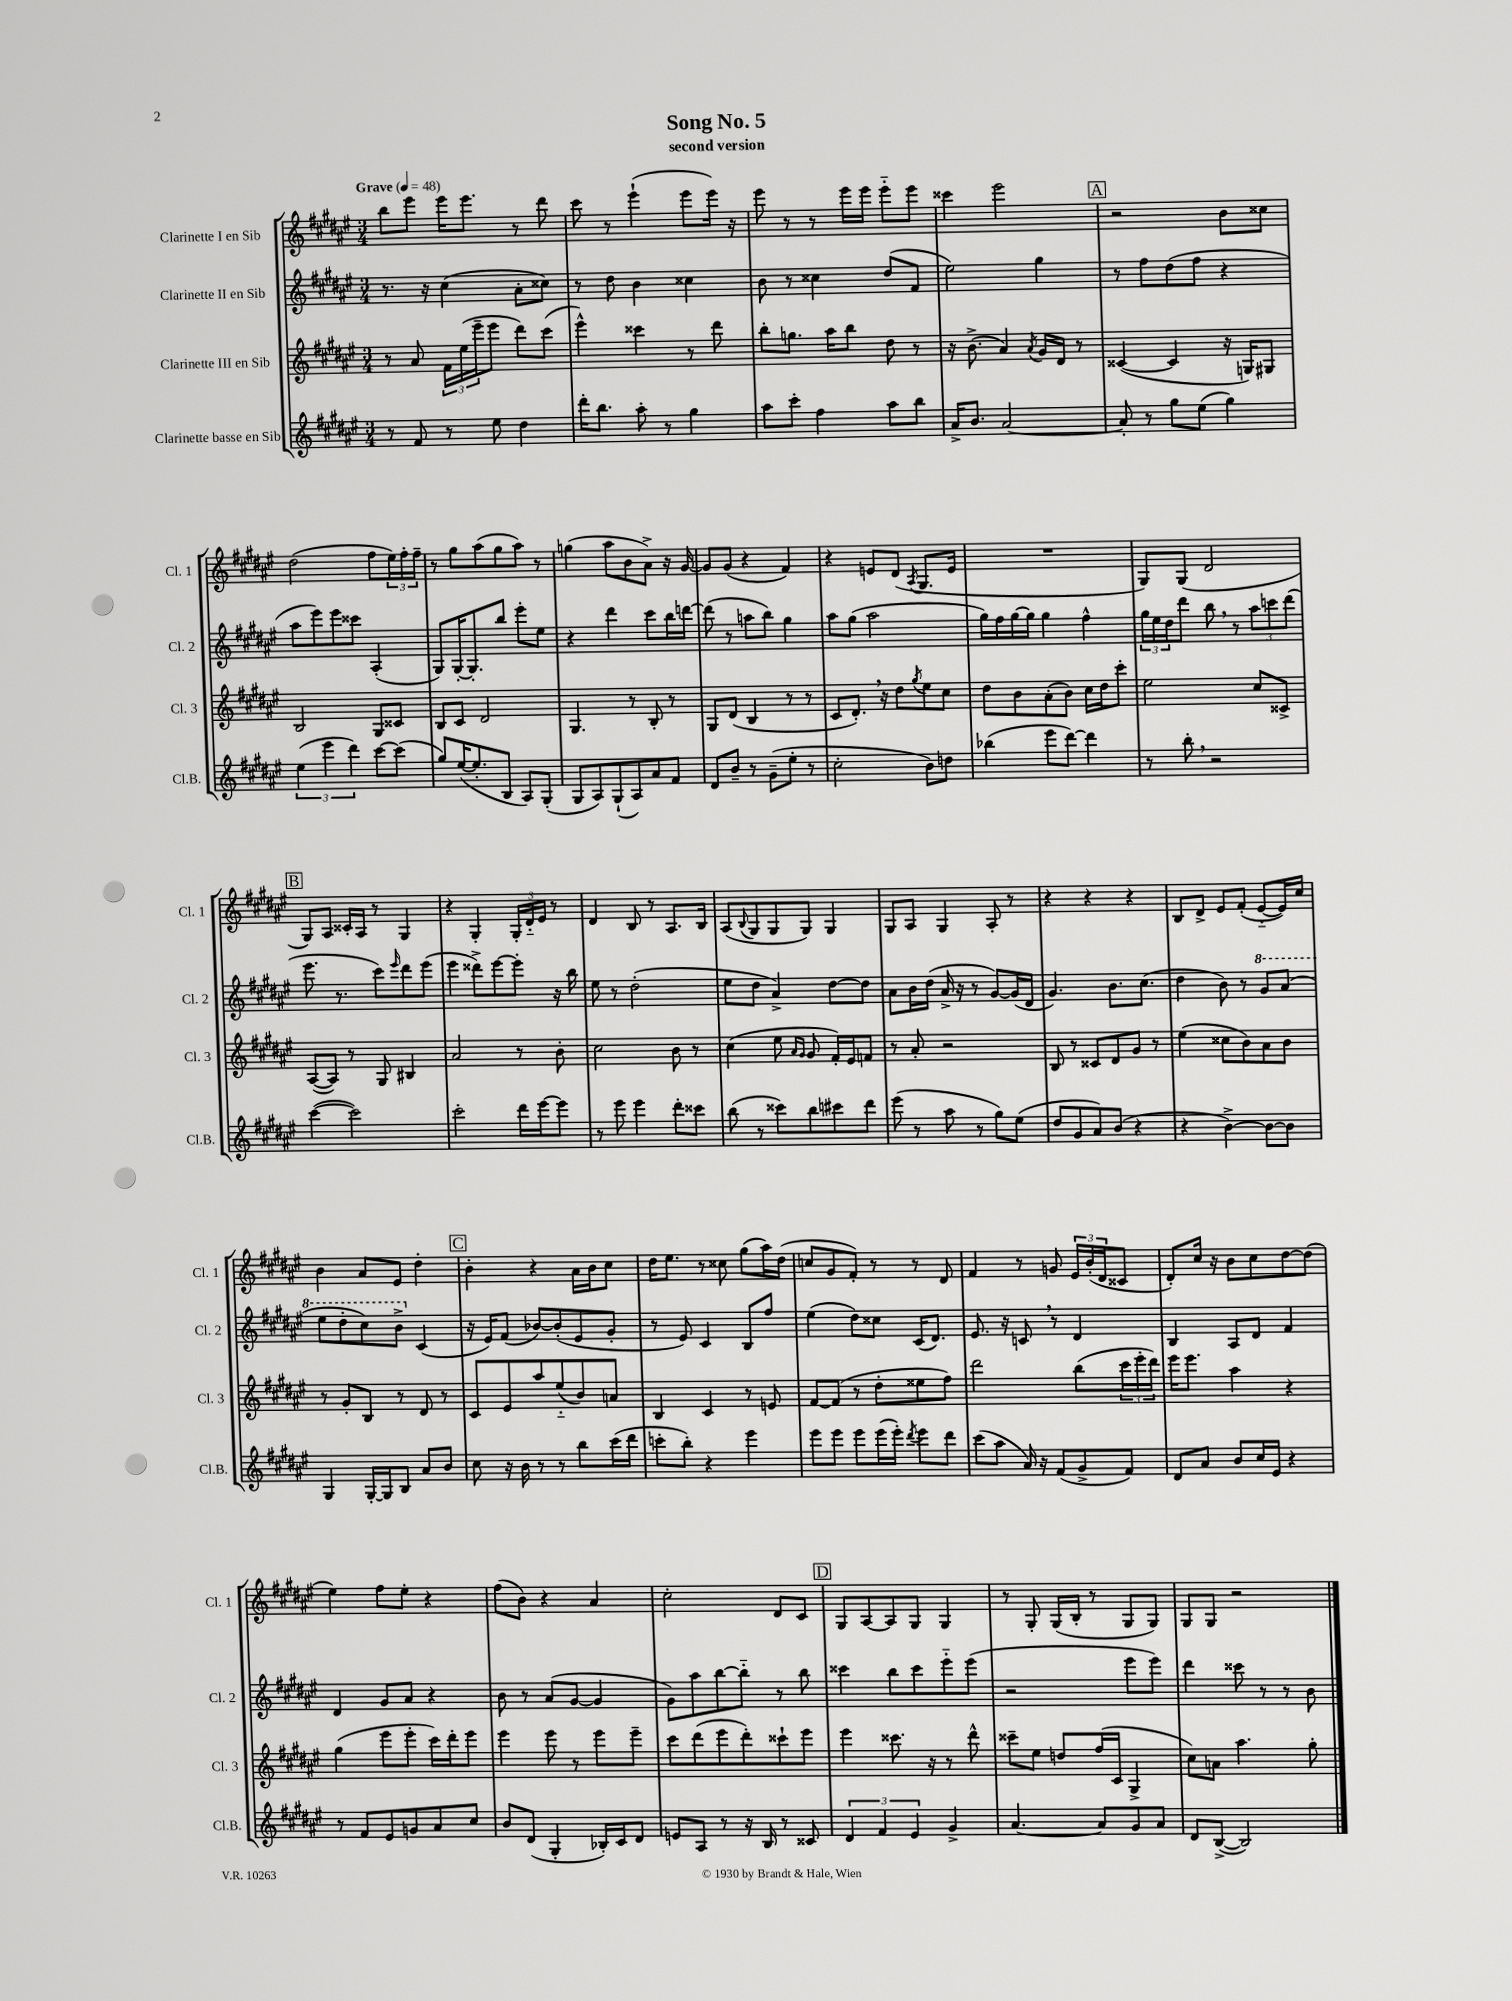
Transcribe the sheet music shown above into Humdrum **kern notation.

**kern	**kern	**kern	**kern
*staff4	*staff3	*staff2	*staff1
*clefG2	*clefG2	*clefG2	*clefG2
*k[f#c#g#d#a#e#]	*k[f#c#g#d#a#e#]	*k[f#c#g#d#a#e#]	*k[f#c#g#d#a#e#]
*M3/4	*M3/4	*M3/4	*M3/4
*MM48	*MM48	*MM48	*MM48
8r	8r	8.r	8bb
8f#	8a#	.	8eee#
.	.	16r	.
8r	24f#	(4cc#	16eee#
.	(24ee#	.	.
.	.	.	8.eee#
.	24eee#~	.	.
8ee#	8eee#	.	.
4dd#	8ddd#)	8a#'	8r
.	(8ccc#	8cc##)	8ddd#
=	=	=	=
16ddd#'	4eee#^^)	8r	8ccc#
8.bb	.	.	.
.	.	8dd#	8r
8aa#'	4ccc##	4b	(4eee#`
8r	.	.	.
4gg#	8r	4cc##	8eee#
.	8ddd#	.	16eee#)
.	.	.	16r
=	=	=	=
8aa#	8bb'	8b	8eee#
8ccc#'	8.gg	8r	8r
4ff#	.	4cc##	8r
.	16aa#	.	.
.	8bb	.	16eee#
.	.	.	16eee#
8aa#	8dd#	(8dd#	8eee#'~
8bb	8r	8f#	8eee#
=	=	=	=
16a#^	16r	2ee#)	4ccc##
8.b	(8.b^	.	.
[2a#	4a#)	.	2eee#
.	8qa#	.	.
.	16g#	4gg#	.
.	16d#	.	.
.	8r	.	.
=	=	=	=
8a#']	([4c##	8r	2r
8r	.	8ff#	.
8gg#	4c##]	(8dd#	.
(8ee#	.	8ff#	.
4gg#)	16r	4r	8b
.	16G)	.	.
.	8G#	.	8cc##
=	=	=	=
(6ee#	2B	8aa#	(2dd#
.	.	8eee#)	.
6eee#	.	.	.
.	.	8eee#	.
6ddd#)	.	.	.
.	.	8ccc##	.
[8ccc#	8G#	(4A#'	8ff#
(8ccc#]	8c##	.	24ee#)
.	.	.	24ff#'
.	.	.	24ff#~
=	=	=	=
8gg#)	8B	8G#)	8r
([16ee#	8c#	[16G#'	8gg#
8.ee#']	.	8.G#']	.
.	2d#	.	(8aa#
8B	.	8bb	8gg#
8A#)	.	8eee#'	8aa#)
(8G#'	.	8ee#	8r
=	=	=	=
8G#	4.G#	4r	(4gg
8A#)	.	.	.
(8G#`	.	4ddd#	8aa#
8A#)	8r	.	8b
8a#	8B'	8ccc#	8a#^)
8f#	8r	16bb	16r
.	.	[16ddd	[16g#
=	=	=	=
8d#	8G#	(8ddd]	8g#]
8b~	(8d#	8r	(8g#
8r	4B	8aa	4r
(8g#~	.	8bb)	.
8ee#'	8r	4gg#	4f#)
8r	8r	.	.
=	=	=	=
2cc#'	8c#	8aa#	4r
.	8.d#')	(8gg#	.
.	.	2aa#	8e
.	16r	.	.
.	8dd#	.	(8d#
.	8qgg#	.	8qA#
8b)	8ee#	.	8.G#
8dd	8cc#	.	.
.	.	.	16e
=	=	=	=
(4bb-	8dd#	16gg#)	2.r
.	.	16ff#	.
.	8b	[16gg#	.
.	.	16gg#]	.
8eee#	(8a#'	4gg#	.
[8ddd#)	8b)	.	.
4ddd#]	16cc#	4ff#^^	.
.	16dd#	.	.
.	8ccc#'	.	.
=	=	=	=
8r	2ee#	24gg#	8G#)
.	.	24ee#	.
.	.	24dd#	.
8bb'	.	8ddd#	(8G#
2r	.	8bb	2d#
.	.	8r	.
.	8cc#	12aa#	.
.	.	12ccc	.
.	8c##^	.	.
.	.	(12ddd#	.
=	=	=	=
([4ccc#	([8A#	8.eee#	8G#)
.	8A#])	.	8A#
.	.	8.r	.
2ccc#])	8r	.	16c##'
.	.	.	16A#
.	8G#	8ccc#)	8r
.	.	16qqeee#	.
.	4B#	8ddd#	4G#
.	.	(8eee#	.
=	=	=	=
2ccc#'	2a#	4eee#	4r
.	.	8ddd##^)	4G#'
.	.	[8eee#	.
16ddd#	8r	8eee#']	24G#'
.	.	.	24d#'~
[16eee#	.	.	.
.	.	.	24e#
8eee#]	8b'	16r	8r
.	.	16bb	.
=	=	=	=
8r	2cc#	8ee#	4d#
8eee#	.	8r	.
4eee#	.	(2dd#'	8B
.	.	.	8r
8ddd#'	8b	.	8.A#
8ccc##	8r	.	.
.	.	.	16B
=	=	=	=
(8bb	(4cc#	8ee#	(8A#
.	.	.	8qqB
8r	.	8dd#	8G#
8ccc##)	8ee#	4a#^)	8G#
.	16qqa#	.	.
.	16qqg#	.	.
8bb	8g#	.	8G#)
8ccc#	16f#')	[8dd#	4G#
.	16e#	.	.
8ddd#	8f	8dd#]	.
=	=	=	=
(8eee#	8r	8a#	8G#
8r	8a#'	16b	8A#
.	.	(16dd#	.
8aa#	2r	16a#^	4G#
.	.	16r	.
8r	.	8r	.
8gg#)	.	[8g#)	8A#'
(8ee#	.	(16g#]	8r
.	.	16d#	.
=	=	=	=
8dd#	8B	4.g#)	4r
8g#	8r	.	.
8a#)	8c##	.	4r
(8b	8d#	8.b	.
4r	8g#	.	4r
.	.	(8.cc#	.
.	8r	.	.
=	=	=	=
4r	(4ee#	4dd#	8B
.	.	.	8d#^
[4b^)	8cc##	8b)	8e#
.	8b)	8r	(8f#'
8b_	8a#	8gg#	[8e#'~
8b]	8b	(8aa#	16e#])
.	.	.	16cc#
=	=	=	=
4G#	8r	8eee#	4b
.	8g#'	8ddd#'	.
[16G#'	8B	8ccc#)	8a#
16G#]	.	.	.
8B	8r	8bb^	8e#
8a#	8d#	(4c#	4dd#'
8b	8r	.	.
=	=	=	=
8cc#	8c#	16r	4b'
.	.	16e#)	.
16r	8e#	(8f#	.
16b	.	.	.
8r	8aa#	[8b-)	4r
8r	(8ee#'~	(8b-']	.
8bb	8b)	8e#	16a#
.	.	.	16b
(16ccc#	8a	8g#'	8cc#
16ddd#	.	.	.
=	=	=	=
8ccc'	4B	8r	16dd#
.	.	.	8.ee#
8bb')	.	8e#)	.
4r	4c#	4c#	8r
.	.	.	8cc##
4eee#	8r	8B	(8gg#
.	8e	8ff#	16aa#)
.	.	.	(16dd#
=	=	=	=
8eee#	[8f#	(4ee#	8cc
8eee#	(8f#]	.	8g#
8eee#	8r	8dd#)	8f#')
(16eee#	8dd#'	8cc##	8r
16eee#')	.	.	.
8qddd#	.	.	.
8eee#	8ee##	(16c#	8r
.	.	8.d#)	.
8ddd#	8ff#)	.	8d#
=	=	=	=
(8ccc#	2ddd#	8.e#	4f#
8aa#	.	.	.
.	.	16r	.
16a#)	.	8c	8r
16r	.	.	.
(8f#	.	8r	8g
8g#^	(8bb	4d#	24e#
.	.	.	(24b'
.	.	.	24d#
8f#)	24ccc#	.	8c##
.	24eee#'	.	.
.	24ddd#)	.	.
=	=	=	=
8d#	16eee#	4B	8d#')
.	8.eee#	.	.
8a#	.	.	16cc#
.	.	.	16r
8b	4aa#	8A#	8b
16cc#	.	8d#	8cc#
16e#	.	.	.
4r	4r	4f#	[8dd#
.	.	.	(8dd#]
=	=	=	=
8r	(4gg#	4d#	4ee#)
8f#	.	.	.
8e#	8eee#	8g#	8ff#
8g	8eee#'	8a#	8ee#'
8a#	16ccc#)	4r	4r
.	16ddd#'	.	.
8cc#	8eee#	.	.
=	=	=	=
8b	4eee#	8b	(8ff#
(8d#	.	8r	8b)
4G#'	8eee#	(8a#	4r
.	8r	[8g#	.
16B-')	8eee#	4g#]	4a#
16c#	.	.	.
8d#	8eee#~	.	.
=	=	=	=
8e	8ccc#	8g#)	2cc#'
8A#	(8ddd#	8aa#	.
8r	8eee#	[8bb	.
16r	8ddd#')	8bb'~]	.
16B	.	.	.
8r	8ccc##`	8r	8d#
8c##	8eee#	8bb	8c#
=	=	=	=
6d#	4eee#	4ccc##	8G#
.	.	.	[8A#
6f#	.	.	.
.	8.ccc##	8bb	8A#]
6e#	.	.	.
.	.	8ccc##	8G#
.	16r	.	.
4g#^	8r	8eee#'~	4G#
.	8ddd#^^	(8eee#	.
=	=	=	=
[4.a#	8ccc##~	2r	8r
.	8ee#	.	8G#'
.	8dd	.	(16G#
.	.	.	16B'
8a#]	(16ff#	.	8r
.	16c#	.	.
8g#	4G#^	8eee#	8G#
8a#	.	8eee#)	8G#)
=	=	=	=
8d#	8cc#)	4ddd#	8G#
([8B^	8a	.	8G#
2B])	4.aa#	8ccc##	2r
.	.	8r	.
.	.	8r	.
.	8gg#'	8b	.
==	==	==	==
*-	*-	*-	*-
